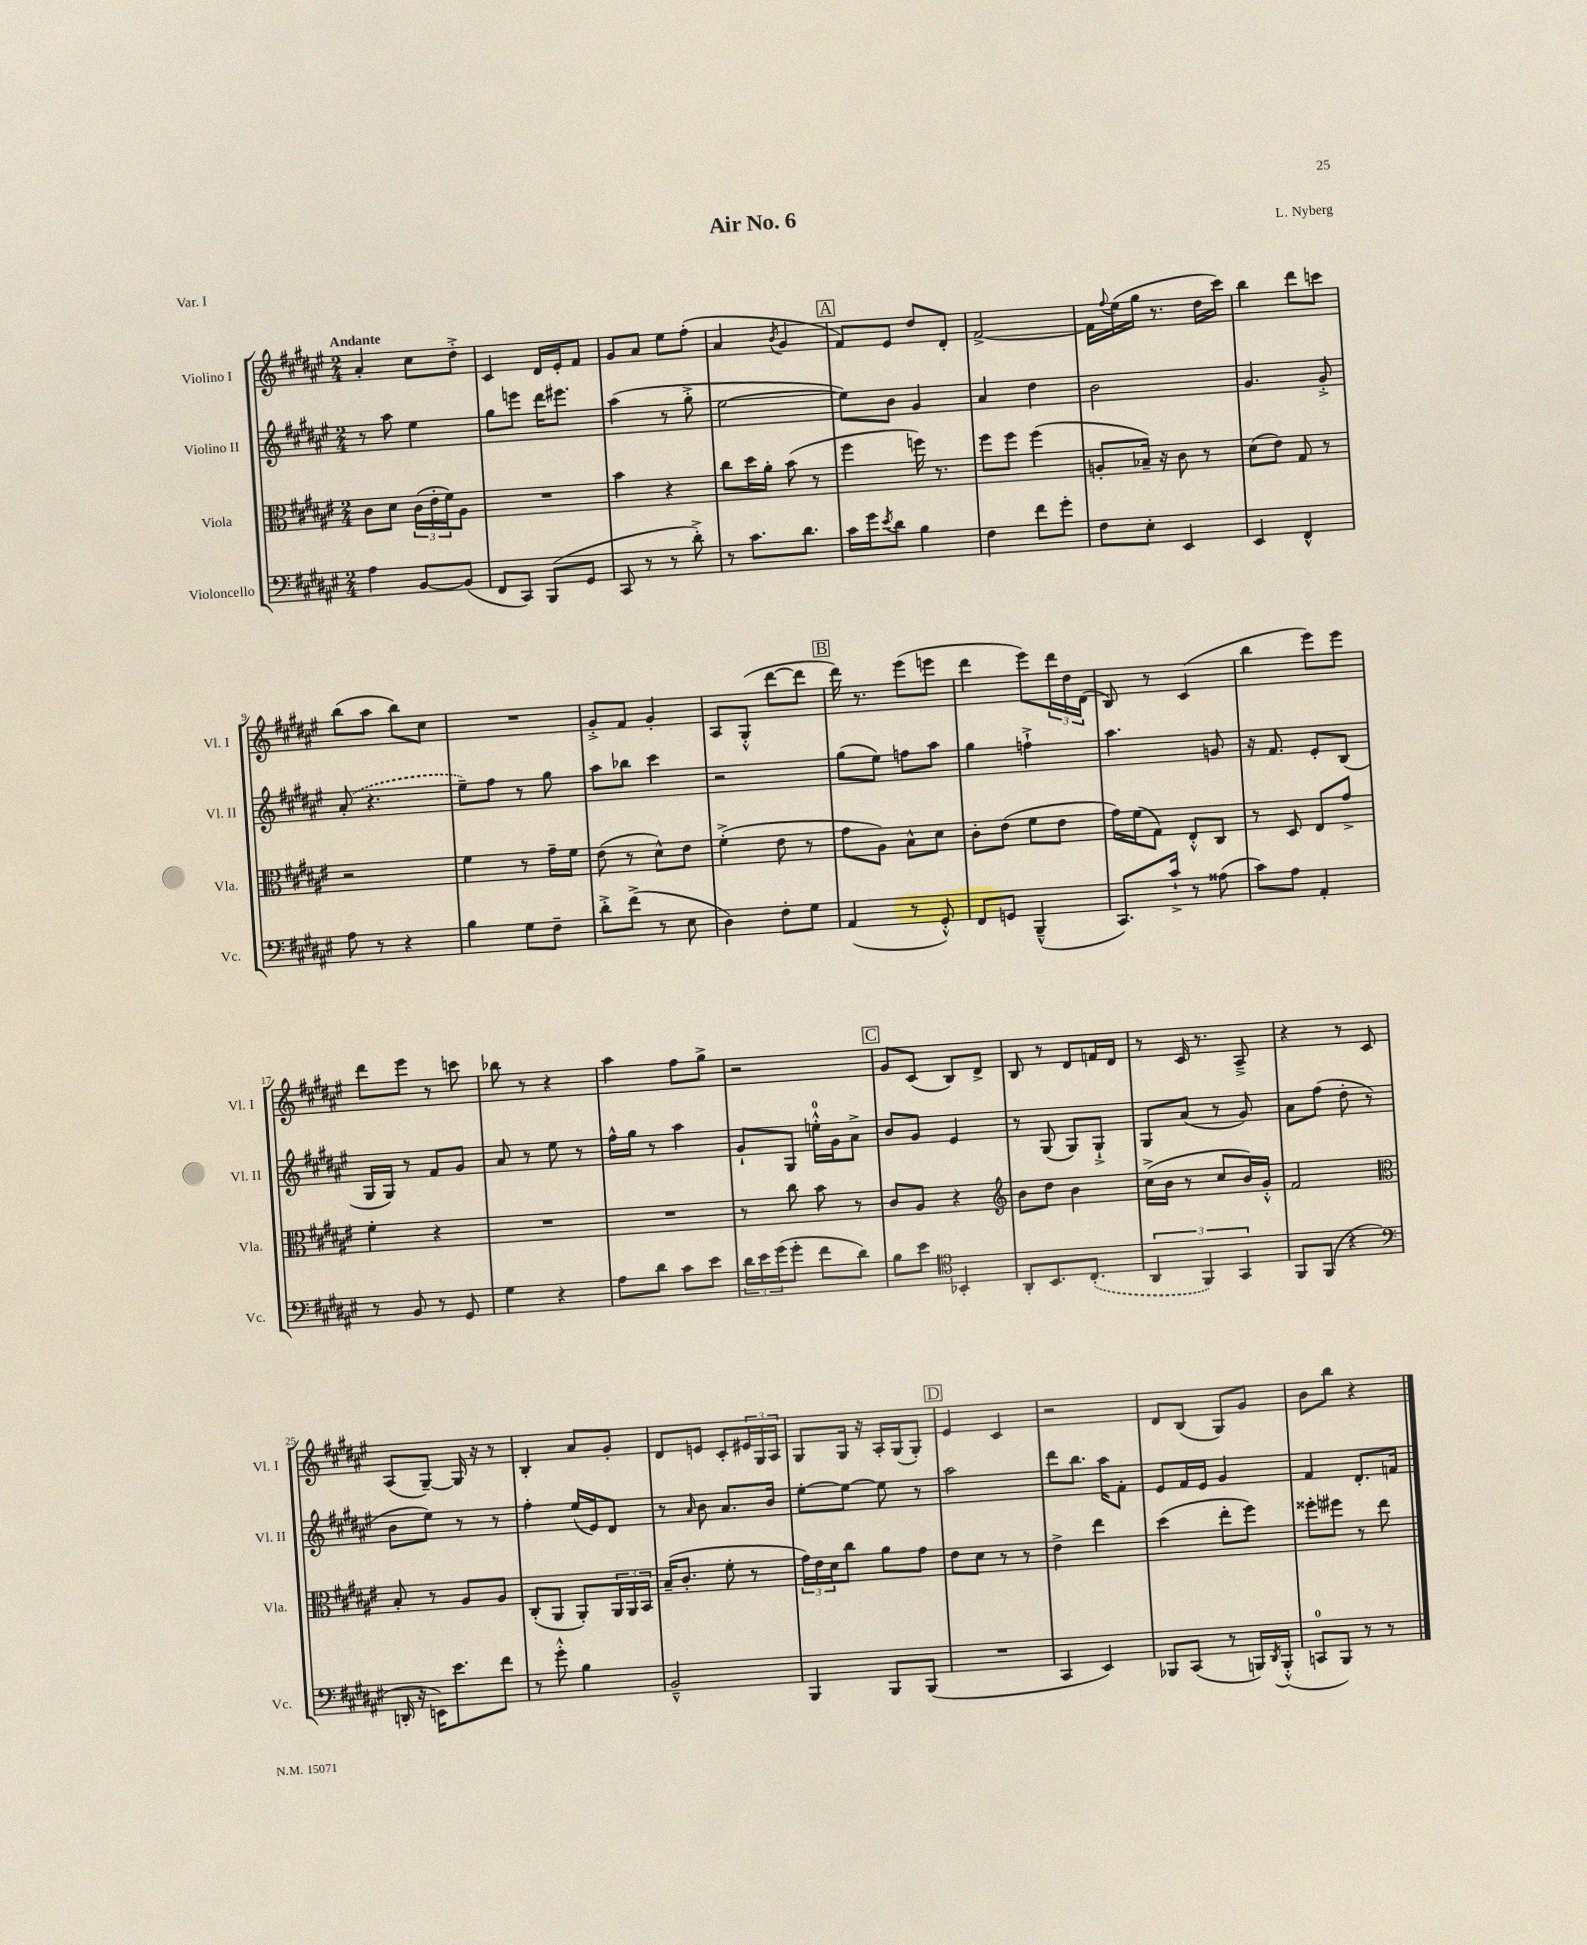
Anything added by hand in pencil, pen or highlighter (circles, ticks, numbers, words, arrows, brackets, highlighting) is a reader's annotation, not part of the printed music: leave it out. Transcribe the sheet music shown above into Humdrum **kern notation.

**kern	**kern	**kern	**kern
*staff4	*staff3	*staff2	*staff1
*clefF4	*clefC3	*clefG2	*clefG2
*k[f#c#g#d#a#e#]	*k[f#c#g#d#a#e#]	*k[f#c#g#d#a#e#]	*k[f#c#g#d#a#e#]
*M2/4	*M2/4	*M2/4	*M2/4
4A#	8c#	8r	4a#'
.	8d#	8aa#	.
[8BB	(24c#	4ee#	8cc#
.	24e#'	.	.
.	24f#)	.	.
(8BB]	8A#	.	8dd#'^
=	=	=	=
8FF#	2r	8gg#	4c#
8CC#)	.	8eee	.
(8BBB	.	16ddd#	16d#
.	.	8.eee#	16e#'
8GG#	.	.	8f#
=	=	=	=
8CC#	4b	(4aa#	8g#
8r	.	.	8a#
8r	4r	8r	8ee#
8d#'^)	.	8gg#'^	(8ff#'
=	=	=	=
8r	8cc#	[2ee#	4a#
8.c#	16dd#	.	.
.	16a#'	.	.
.	.	.	8qb
.	(8b	.	4g#
8.d#	.	.	.
.	8r	.	.
=	=	=	=
16c#	4ff#	8ee#])	8f#)
16g#	.	.	.
8qe#	.	.	.
8d#	.	8b	8e#
4B	16ff)	4g#	8dd#
.	8.r	.	.
.	.	.	8d#'
=	=	=	=
4F#	8ff#	4a#	[2f#^
.	8ff#	.	.
8f#	(4ff#	4dd#	.
8g#'	.	.	.
=	=	=	=
8F#	8A'	2b	16f#]
.	.	.	8qqff#
.	.	.	(16ee#
8E#'	16B-~)	.	16gg#
.	16r	.	8.r
4EE#	8c#	.	.
.	8r	.	16dd#
.	.	.	16ccc#)
=	=	=	=
4EE#	(8d#	4.g#	4bb
.	8e#)	.	.
4FF#^^	8G#	.	8ddd#
.	8r	8g#'^	8ccc
=	=	=	=
8A#	2r	(8a#'	(8bb
8r	.	4.r	8aa#
4r	.	.	8bb)
.	.	.	8cc#
=	=	=	=
4B	4f#	8ee#~)	2r
.	.	8ff#	.
8G#	8r	8r	.
8F#~	16g#~	8gg#	.
.	16f#	.	.
=	=	=	=
8d#'^	(8e#	8aa#	8g#'^
(8f#^	8r	8bb-	8f#
8r	8d#^^)	4ccc#	4g#'
8E#	8e#	.	.
=	=	=	=
4D#)	(4f#'^	2r	8A#
.	.	.	(8G#'^^
8F#'	8e#	.	[8ddd#
8G#	8r	.	8ddd#]
=	=	=	=
(4AA#	8g#	(8gg#	16ddd#)
.	.	.	8.r
.	8A#)	8ee#)	.
8r	8B^^	8ff	(8eee#
8GG#'^^)	8d#	8aa#	8eee
=	=	=	=
8FF#	8c#'	4gg#	4ddd#
8GG	(8e#	.	.
(4BBB~^^	8f#	4ff`^	8eee#)
.	8e#	.	24ddd#
.	.	.	24dd#
.	.	.	(24d#
=	=	=	=
8.CC#)	16g#)	4.aa#	8B)
.	(16f#	.	.
.	8G#)	.	8r
16c#`^	.	.	.
8r	8E#'^^	.	(4c#
(8A##	8C#	8g	.
=	=	=	=
8c#)	8r	16r	4bb
.	.	8.f#	.
8A#	8D#	.	.
4AA#'	8E#	8e#'	8eee#)
.	8g#^	(8B	8eee#
=	=	=	=
8r	4f#'	16G#	8ddd#
.	.	16G#)	.
8BB	.	8r	8eee#
8r	4r	8f#	8r
8GG#	.	8g#	8ccc
=	=	=	=
4G#	2r	8a#	8bb-
.	.	8r	8r
4r	.	8ee#	4r
.	.	8r	.
=	=	=	=
8A#	2r	16ff#^^	4aa#
.	.	16gg#	.
8d#	.	8r	.
8c#	.	4aa#	8ff#
8e#	.	.	8gg#^
=	=	=	=
24d#	8r	8g#`	2r
24e#	.	.	.
(24g#	.	.	.
8g#'	8cc#	8G#	.
8f#	8b	16ee'^^	.
.	.	16g#	.
8d#)	8r	8a#^	.
=	=	=	=
8B	8c#	8b	8g#
8e#	8A#	8g#	(8c#
*clefC4	*	*	*
4BB-'	4r	4e#	8B)
.	.	.	8d#^
=	=	=	=
*	*clefG2	*	*
8AA#'	8b	8r	8B
8.BB	8dd#	(8G#	8r
.	4b	8G#)	8d#
(8.C#'	.	.	.
.	.	8G#`^	16f
.	.	.	16d#
=	=	=	=
6AA#	(16cc#^	8G#	8r
.	16b	.	.
.	8r	(8a#	16c#
6FF#)	.	.	.
.	.	.	8.r
.	8cc#	8r	.
6GG#	.	.	.
.	16b)	8g#)	8A#~^
.	16g#'^^	.	.
=	=	=	=
8FF#	2f#	8a#	4r
(8FF#	.	(8ff#	.
4r	.	8dd#'	8r
.	.	8r	8c#
=	=	=	=
*clefF4	*clefC3	*	*
16DD'	8B'	8b	(8A#
16r	.	.	.
16EE)	8r	8ee#)	[8G#~)
8.e#	.	.	.
.	8A#	8r	16G#]
.	.	.	16r
8f#	8A#	8r	8r
=	=	=	=
8r	(8C#'	4ff#'	4B'
8g#'^^	8AA#	.	.
4B	8AA#')	(16ee#	8a#
.	.	16e#)	.
.	24AA#	8d#	8g#'
.	24AA#	.	.
.	24BB	.	.
=	=	=	=
2BB~^^	(16B~	8r	8d#
.	8.c#'	.	.
.	.	16qqa#	.
.	.	8b	8e
.	8f#'	8.a#	8c#'
.	8r	.	24e#
.	.	.	24G#
.	.	16b	.
.	.	.	24A#
=	=	=	=
4BBB	24g#)	[8ee#'	8G#
.	24e#	.	.
.	24d#	.	.
.	8cc#	8ee#_	16G#
.	.	.	16r
8BBB	8a#	8ee#]	16A#'
.	.	.	(16G#
(8BBB	8g#	8r	8G#')
=	=	=	=
2r	8e#	2aa#	4e#
.	8d#	.	.
.	8r	.	4c#
.	8r	.	.
=	=	=	=
4CC#	4e#^	8ddd#	2r
.	.	8.bb	.
4EE#)	4ee#	.	.
.	.	16aa#	.
.	.	8f#'	.
=	=	=	=
8BBB-	(4dd#	8e#	8d#
(8CC#	.	16f#	(8B
.	.	16e#	.
8r	8ee#'	4g#	8G#)
16BBB)	8ff#)	.	8g#
8qDD#	.	.	.
(16BBB'^^	.	.	.
=	=	=	=
8CC	8ff##'	4f#	8b
8BBB)	8ff#	.	8bb
8r	8r	8.d#'	4r
8r	8ee#	.	.
.	.	16f	.
==	==	==	==
*-	*-	*-	*-
